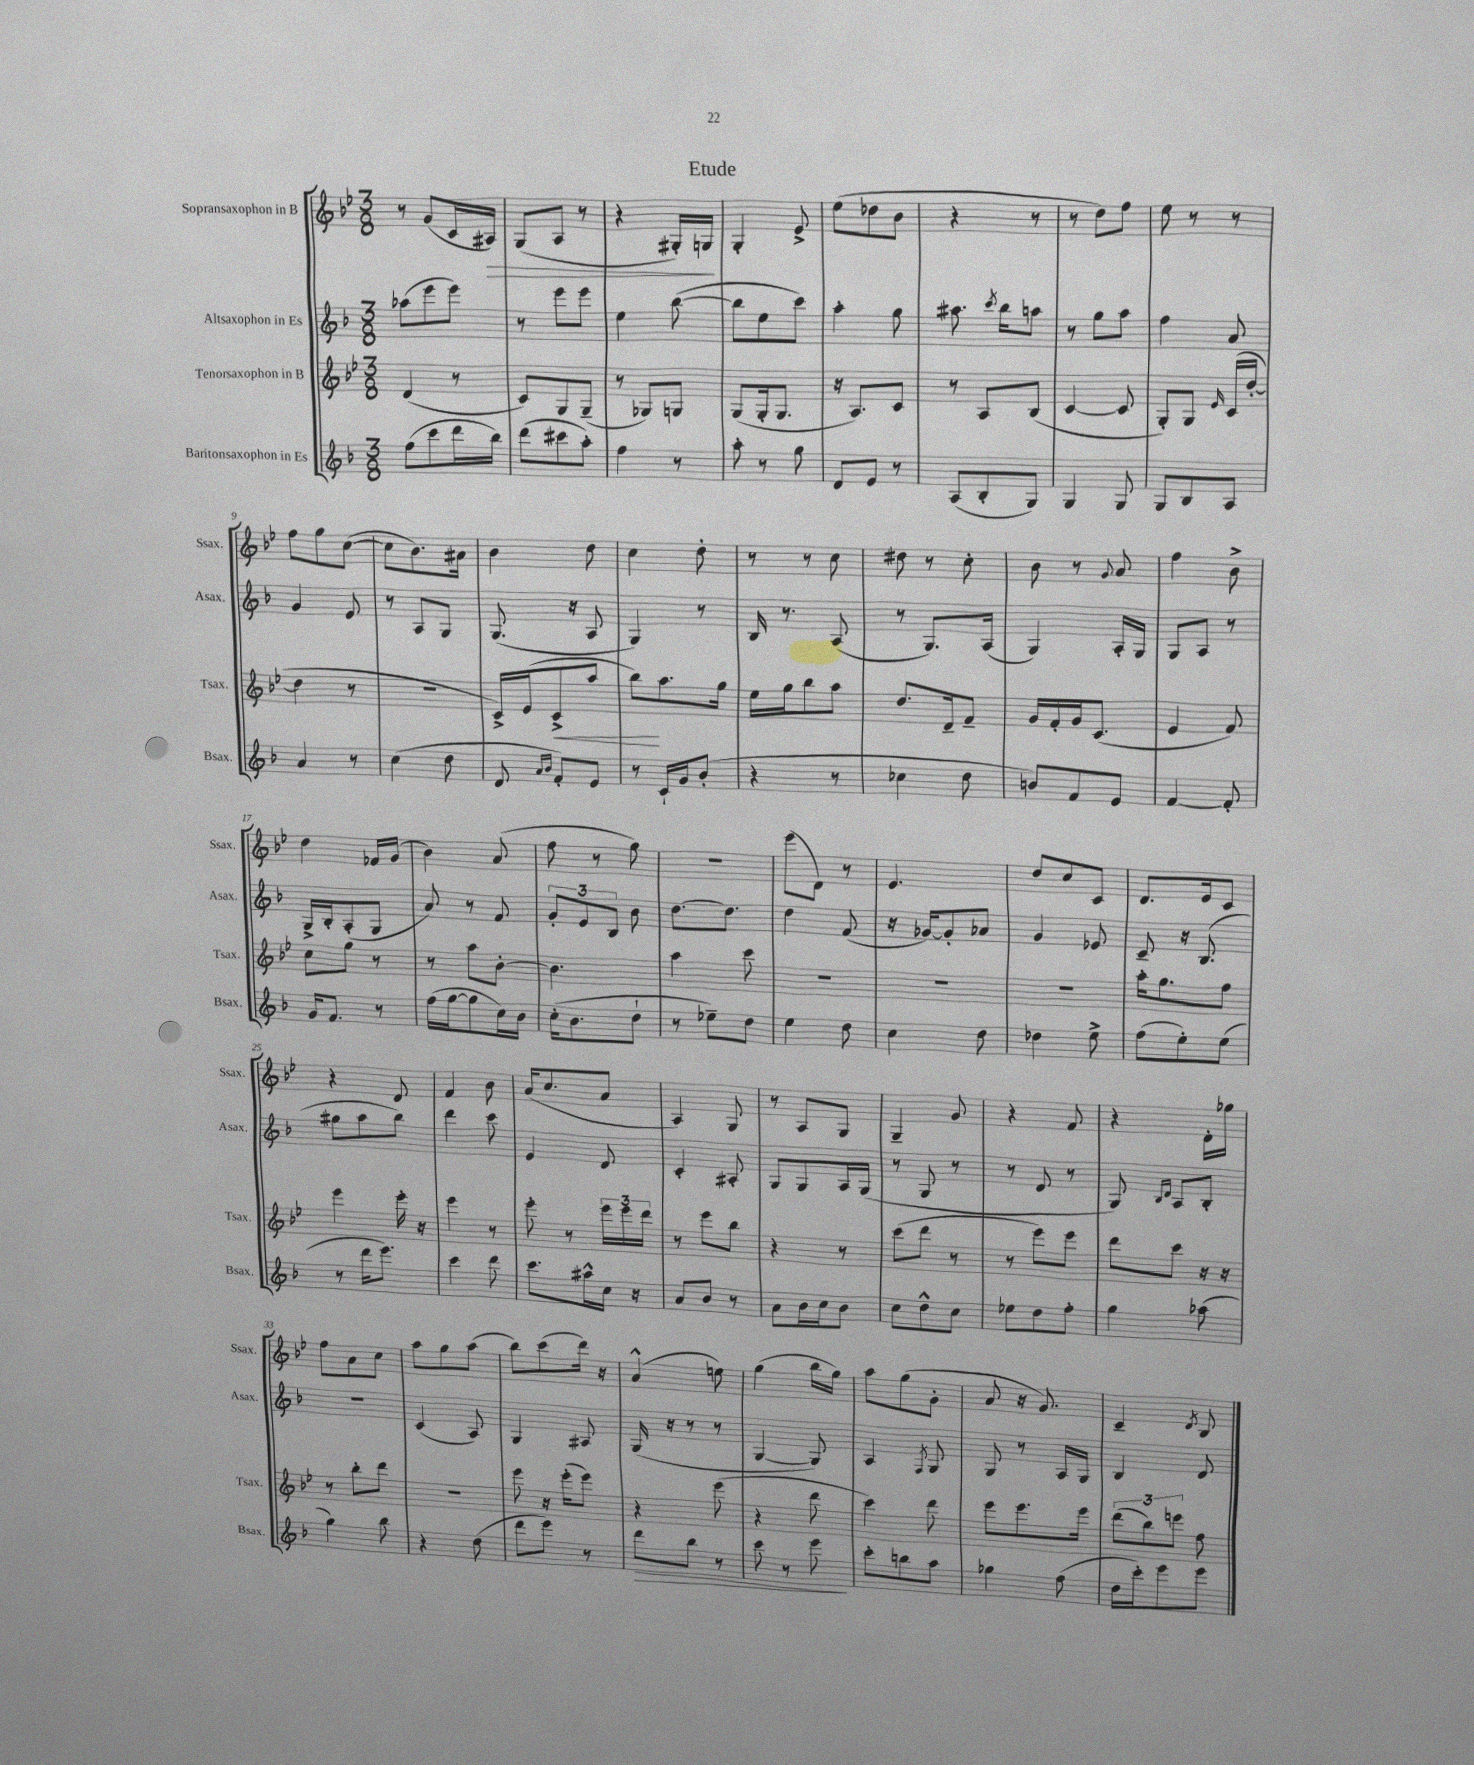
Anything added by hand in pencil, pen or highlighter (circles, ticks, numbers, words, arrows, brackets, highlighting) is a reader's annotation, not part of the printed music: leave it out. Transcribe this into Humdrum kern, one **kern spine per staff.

**kern	**kern	**kern	**kern
*staff4	*staff3	*staff2	*staff1
*clefG2	*clefG2	*clefG2	*clefG2
*k[b-]	*k[b-e-]	*k[b-]	*k[b-e-]
*M3/8	*M3/8	*M3/8	*M3/8
(8ff	(4d	(8aa-	8r
8ccc	.	8eee	(8g
16ddd	8r	8eee)	16c
16bb-)	.	.	16A#)
=	=	=	=
(8ddd	8c)	8r	(8G
8ccc#	8G	8eee	8A
8aa')	(8G~	8eee	8r
=	=	=	=
4ff	8r	4ee	4r
.	8G-)	.	.
8r	8G	([8bb-	16G#')
.	.	.	16G
=	=	=	=
8aa'	(8G	8bb-]	4G'
8r	16G'	8ee	.
.	8.G	.	.
8gg	.	8ccc)	8e-^
=	=	=	=
8d	16r	4aa'	(8ee-
.	8.A)	.	.
8e	.	.	8dd-
8r	8c	8gg	8b-
=	=	=	=
(8A	8r	8.aa#	4r
8B-'	8A	.	.
.	.	8qccc	.
.	.	16bb-	.
8G)	(8B-	8aa	8r
=	=	=	=
4G	[4c	8r	8r
.	.	8gg	8dd)
8G	8c]	8aa	8ff
=	=	=	=
8G	8G')	4ff	8ee-
8B-	8G	.	8r
.	16qqe-	.	.
8A	(16c	8a	8r
.	[16dd'	.	.
=	=	=	=
4a	4dd]	4g	8ff
.	.	.	8gg
8r	8r	8e	([8cc
=	=	=	=
(4cc	4.r	8r	8cc]
.	.	8A	8.b-)
8dd	.	8G	.
.	.	.	16a#
=	=	=	=
8d	16c^)	(8.G	4b-
.	(16e-	.	.
16qqa	.	.	.
16qqb-	.	.	.
8f')	8c^	.	.
.	.	16r	.
8e	8aa	8A	8dd
=	=	=	=
8r	8bb-)	4G)	4cc
16c`	8.aa	.	.
16g	.	.	.
(8b-'	.	8r	8dd'
.	16gg	.	.
=	=	=	=
4r	16ee-	16B-	8r
.	16gg	8.r	.
.	8bb-	.	8r
8r	8aa	(8A	8cc
=	=	=	=
4cc-	8.dd	8r	8dd#
.	.	8.G)	8r
.	16d~	.	.
8dd	8f~	.	8cc'
.	.	(16A	.
=	=	=	=
8b)	16g	4G)	8b-
.	16f'	.	.
8f	16g	.	8r
.	(8.c	.	.
.	.	.	8qqg
8e	.	16A'	8a
.	.	16G	.
=	=	=	=
[4f	4e-	8G	4ff
.	.	8A	.
8f']	8f)	8r	8b-^
=	=	=	=
16g	8cc	16G^	4dd
8.f	.	16B-'	.
.	8gg	(8A'	.
8r	8r	8G	16f-
.	.	.	(16g
=	=	=	=
(16ff	8r	8a)	4b-)
[16gg	.	.	.
8gg]	8aa	8r	.
16cc)	[8b-'	8f	(8a
16b-	.	.	.
=	=	=	=
(16cc'	4.b-]	12g'	8ff
8.b-	.	.	.
.	.	12e	.
.	.	.	8r
.	.	12B-	.
8dd`	.	8b-	8gg)
=	=	=	=
8r	4aa	[8.dd	4.r
8ee-~)	.	.	.
.	.	8.dd]	.
8dd	8ccc	.	.
=	=	=	=
4ee	4.r	4dd	(8eee-
.	.	.	8d)
8dd	.	(8f	8r
=	=	=	=
4cc	4.r	16r	4.e-
.	.	[16g-)	.
.	.	8g-']	.
8dd	.	8a-	.
=	=	=	=
4dd-	4.r	4g	8dd
.	.	.	8cc
8ee^	.	8e-	8c
=	=	=	=
(8ff	16aa'	8c~	8.d
.	8.gg	.	.
8ee')	.	16r	.
.	.	(8.B-	16e-
(8ee	8ff	.	8c
=	=	=	=
8r	4eee-	8gg#	4r
16ddd	.	8aa	.
8.eee)	.	.	.
.	16eee-'	8bb-)	8d
.	16r	.	.
=	=	=	=
4ccc	4eee-	4ddd	4f
8ddd	8r	8ccc	8b-
=	=	=	=
8.ccc	8eee-'	4e	(16a
.	.	.	8.cc
.	8r	.	.
16aa#^^	.	.	.
16cc	24eee-	8d	8a
.	24eee-	.	.
16r	.	.	.
.	24ddd	.	.
=	=	=	=
8a	8r	4c'	4A)
8b-	8eee-	.	.
8r	8bb-	8A#'	8G
=	=	=	=
8a	4r	8G	8r
16b-	.	8G	8A
16cc	.	.	.
8b-	8r	16A	8G
.	.	(16G	.
=	=	=	=
8cc	(8ccc	8r	4G~
8dd^^	8ddd	8G	.
8cc	8r	8r	8g
=	=	=	=
8ee-	8r	8r	4r
8dd	8eee-)	8d	.
8ff'	8eee-	8r	8f
=	=	=	=
4gg	8ddd	8G)	4r
.	.	16qqB-	.
.	.	16qqd	.
.	8ccc	8A	.
(8aa-	16r	8B-'	16d'
.	16r	.	16gg-
=	=	=	=
4gg)	8r	4.r	8ff
.	8bb-'	.	8a
8bb-	8ddd	.	8cc
=	=	=	=
4r	4.r	(4c	8aa
.	.	.	8gg
(8dd	.	8A)	(8aa
=	=	=	=
8ddd	8eee-	4G	8bb-)
8eee)	16r	.	(8ccc
.	(16eee-'	.	.
8r	8eee-)	8A#	16ddd)
.	.	.	16r
=	=	=	=
8ddd	4r	(16G	(4a^^
.	.	16r	.
8bb-	.	8r	.
8r	(8eee-	8r	8ee)
=	=	=	=
8ccc	4r	[4G	(4gg
8r	.	.	.
8eee	8ddd	8G])	16bb-
.	.	.	16gg)
=	=	=	=
8ccc'	4ccc)	4A	8aa
8bb	.	.	(8gg
.	.	8qF	.
8aa	8ddd	8G	8g'
=	=	=	=
4gg-	8eee-	8G	8a
.	8.eee-	8r	16r
.	.	.	8.g)
(8ff	.	16A	.
.	16eee-	16G	.
=	=	=	=
16dd	(12ddd	4B-	4c~
16ccc')	.	.	.
.	12bb-)	.	.
8eee	.	.	.
.	12eee	.	.
.	.	.	8qd
8eee	8ff	8d	8B-
==	==	==	==
*-	*-	*-	*-
